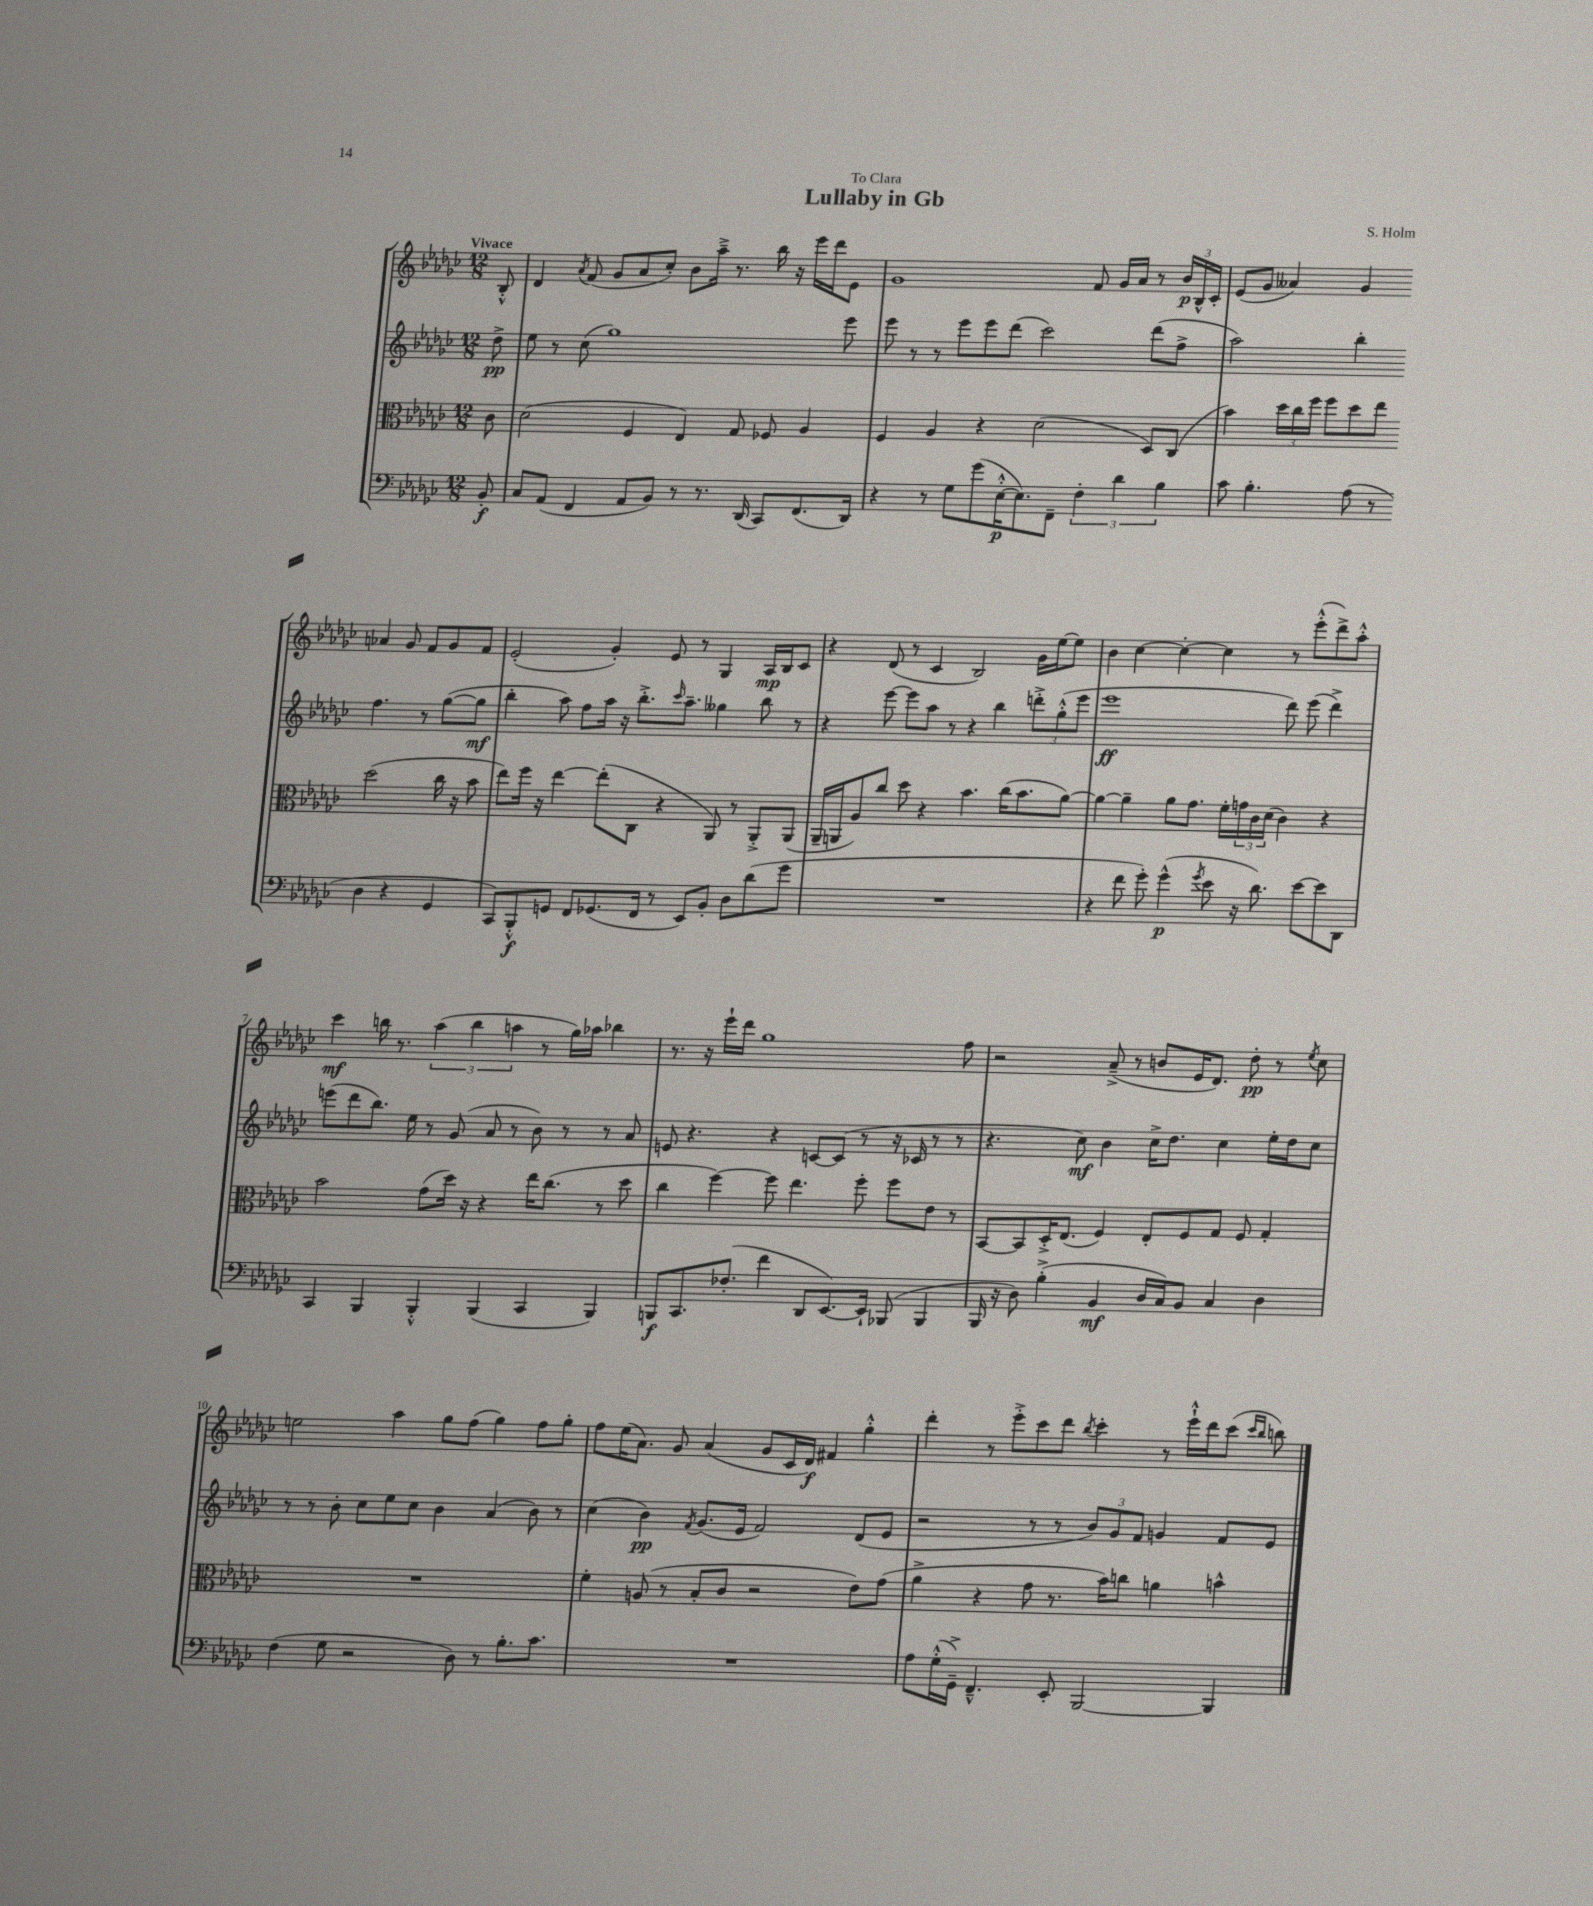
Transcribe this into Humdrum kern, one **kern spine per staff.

**kern	**dynam	**kern	**kern	**dynam	**kern	**dynam
*part4	*part4	*part3	*part2	*part2	*part1	*part1
*staff4	*staff4	*staff3	*staff2	*staff2	*staff1	*staff1
*clefF4	*	*clefC3	*clefG2	*	*clefG2	*
*k[b-e-a-d-g-c-]	*	*k[b-e-a-d-g-c-]	*k[b-e-a-d-g-c-]	*	*k[b-e-a-d-g-c-]	*
*M12/8	*	*M12/8	*M12/8	*	*M12/8	*
=	=	=	=	=	=	=
!	!	!	!	!	!LO:TX:a:B:t=Vivace	!
8BB-'/	f	8c-\	8dd-^\	pp	8B-'^^/	.
=1	=1	=1	=1	=1	=1	=1
8C-/L	.	(2d-\	8ee-\	.	4d-/	.
(8AA-/J	.	.	8r	.	.	.
.	.	.	.	.	8qa-/	.
4FF/	.	.	(8cc-\	.	(8f/	.
.	.	.	1gg-)	.	8g-/L	.
8AA-/L	.	4F/	.	.	8a-/	.
8BB-/J)	.	.	.	.	8cc-'/J)	.
8r	.	4E-/)	.	.	8b-\L	.
8.r	.	.	.	.	16aa-~^\Jk	.
.	.	.	.	.	8.r	.
.	.	8G-/	.	.	.	.
(16DD-/	.	.	.	.	.	.
8CC-/L)	.	8F-X/	.	.	16bb-\	.
.	.	.	.	.	16r	.
(8.FF/	.	4A-/	.	.	16eee-\LL	.
.	.	.	.	.	16ddd-\J	.
.	.	.	8eee-\	.	8e-\J	.
16DD-/Jk)	.	.	.	.	.	.
=2	=2	=2	=2	=2	=2	=2
4r	.	4F/	8eee-\	.	1g-	.
.	.	.	8r	.	.	.
8r	.	4A-/	8r	.	.	.
8G-\L	.	.	8eee-\L	.	.	.
(8g-\	.	4r	8eee-\	.	.	.
[16E-'^^\K	p	.	(8ddd-\J	.	.	.
8.E-\])	.	.	.	.	.	.
.	.	(2d-\	2ccc-\)	.	.	.
8FF~\J	.	.	.	.	.	.
6F'\	.	.	.	.	8f/	.
.	.	.	.	.	16g-/LL	.
6d-\	.	.	.	.	.	.
.	.	.	.	.	16a-/JJ	.
.	.	8D-/L)	(8ddd-\L	.	8r	.
6B-\	.	.	.	.	.	.
.	.	(8C-/J	8ff^\J	.	24b-/LL	p
.	.	.	.	.	24B-^^/	.
.	.	.	.	.	24c-'/JJ	.
=3	=3	=3	=3	=3	=3	=3
8c-\	.	4b-\)	2aa-\)	.	(8e-/L	.
4.B-'\	.	.	.	.	8g-/J	.
.	.	24dd-\LL	.	.	4a--X/)	.
.	.	24cc-\	.	.	.	.
.	.	24ff\JJ	.	.	.	.
.	.	8ff\L	.	.	.	.
(8A-\	.	8dd-\	4bb-'\	.	4g-/	.
8r	.	8ee-\J	.	.	.	.
4D-\	.	(2dd-\	4.ff\	.	4a-X/	.
4r	.	.	.	.	8g-/	.
.	.	.	8r	.	8f/L	.
4GG-/	.	16cc-\	([8gg-\L	.	8g-/	.
.	.	16r	.	.	.	.
.	.	8b-\	8gg-\J]	mf	8f/J	.
!!LO:LB:g=z
=4	=4	=4	=4	=4	=4	=4
8CC-/L)	.	8ee-\L)	4bb-'\	.	(2e-'/	.
8BBB-'^^/	f	16ff\Jk	.	.	.	.
.	.	16r	.	.	.	.
8GGn/J	.	[4ee-\	8aa-\)	.	.	.
8FF/L	.	.	8ff\L	.	.	.
(8.GG-X/	.	(8ee-'\L]	16aa-\Jk	.	4g-'/)	.
.	.	.	16r	.	.	.
.	.	8C-\J	8.bb-'^\L	.	.	.
16FF/Jk	.	.	.	.	.	.
8r	.	4r	.	.	8e-/	.
.	.	.	16qqccc-/	.	.	.
.	.	.	8.aa-~\J	.	.	.
8EE-/L)	.	.	.	.	8r	.
8BB-'/J	.	8AA-/)	4gg--X\	.	4G-/	.
8D-\L	.	8r	.	.	.	.
(8d-\	.	8AA-'^/L	8bb-\	.	16A-/LL	mp
.	.	.	.	.	16B-/J	.
8g-\J	.	(8AA-/J	8r	.	8c-/J	.
=5	=5	=5	=5	=5	=5	=5
1.r	.	16AA-~/LL	4r	.	4r	.
.	.	16AAn/J	.	.	.	.
.	.	8A-/)	.	.	.	.
.	.	8cc-/J	[8eee-\	.	(8d-/	.
.	.	8dd-\	8eee-\L]	.	8r	.
.	.	4r	8aa-\J	.	4c-/	.
.	.	.	8r	.	.	.
.	.	4.b-\	4r	.	2B-/)	.
.	.	.	4bb-\	.	.	.
.	.	(16cc-\KL	.	.	.	.
.	.	8.b-\	.	.	.	.
.	.	.	12dddn'^\L	.	16g-\LL	.
.	.	.	.	.	[16ee-\J	.
.	.	.	(12gg-'^^\	.	.	.
.	.	[8a-\J)	.	.	8ee-\J]	.
.	.	.	12eee-\J	.	.	.
=6	=6	=6	=6	=6	=6	=6
4r	.	4a-\_	1eee-	ff	4b-\	.
8f\	.	4a-~\]	.	.	[4cc-\	.
8g-'\)	.	.	.	.	.	.
(4g-^^\	p	8a-\L	.	.	4cc-'\_	.
.	.	8.g-\J	.	.	.	.
8qg-/	.	.	.	.	.	.
8e-\	.	.	.	.	4cc-\]	.
.	.	16f'\LL	.	.	.	.
16r	.	24gn\	.	.	.	.
.	.	24c-\	.	.	.	.
8.d-\)	.	.	.	.	.	.
.	.	(24d-\JJ	.	.	.	.
.	.	4c-\)	8ddd-\)	.	8r	.
[8e-\L	.	.	(8eee-\	.	(8eee-'^^\L	.
8e-\]	.	4r	4ddd-^\)	.	8ddd-^\)	.
8DD-\J	.	.	.	.	8aa-'^^\J	.
!!LO:LB:g=z
=7	=7	=7	=7	=7	=7	=7
4CC-/	.	2b-\	(8eeen\L	.	4ccc-\	mf
.	.	.	8ddd-\	.	.	.
4BBB-/	.	.	8.bb-\J)	.	16bbn\	.
.	.	.	.	.	8.r	.
.	.	.	16ee-\	.	.	.
4BBB-'^^/	.	(8g-\L	8r	.	(6aa-\	.
.	.	16dd-\Jk)	(8g-/	.	.	.
.	.	.	.	.	6bb\	.
.	.	16r	.	.	.	.
(4BBB-/	.	4r	8a-/	.	.	.
.	.	.	.	.	6aan\	.
.	.	.	8r	.	.	.
4CC-/	.	16ee-\KL	8b-\)	.	8r	.
.	.	(8.cc-\J	.	.	.	.
.	.	.	8r	.	16gg-\LL)	.
.	.	.	.	.	16aa-X\JJ	.
4BBB-/)	.	8r	8r	.	4bb-X\	.
.	.	8dd-\	8a-/	.	.	.
=8	=8	=8	=8	=8	=8	=8
8BBBn/L	f	4cc-\	8en/	.	8.r	.
8.CC-/	.	.	4.r	.	.	.
.	.	.	.	.	16r	.
.	.	[4ff\)	.	.	16eee-`\LL	.
(8.F-X'/J	.	.	.	.	16ddd-\JJ	.
.	.	.	.	.	1gg-	.
4f\	.	8ff\]	4r	.	.	.
.	.	4.ee-\	.	.	.	.
8DD-/L	.	.	[8cn/L	.	.	.
[8.EE-/)	.	.	(8c/J]	.	.	.
.	.	8ff'\	8r	.	.	.
16EE-`/Jk]	.	.	.	.	.	.
(8BBB-X/	.	8ff\L	16r	.	.	.
.	.	.	16c-X/	.	.	.
4BBB-/	.	8e-\J	8r	.	.	.
.	.	8r	8r	.	8ff\	.
=9	=9	=9	=9	=9	=9	=9
16BBB-/	.	[8BB-/L	4.r	.	2r	.
16r	.	.	.	.	.	.
8D-\)	.	8BB-/]	.	.	.	.
(4B-'^\	.	16D-'^/K	.	.	.	.
.	.	(8.E-/J	.	.	.	.
.	.	.	8cc-\)	mf	.	.
4BB-/	mf	4F/)	4b-\	.	(8a-~^/	.
.	.	.	.	.	8r	.
16D-/LL	.	8E-'/L	16cc-^\KL	.	8bn/L	.
16C-/J)	.	.	8.dd-\J	.	.	.
8BB-/J	.	8F/	.	.	16e-/K	.
.	.	.	.	.	8.d-/J)	.
4C-/	.	8G-/J	4cc-\	.	.	.
.	.	8F/	.	.	8dd-'\	pp
4D-\	.	4G-'/	16ee-'\LL	.	8r	.
.	.	.	16dd-\J	.	.	.
.	.	.	.	.	8qee-/	.
.	.	.	8cc-\J	.	8cc-\	.
!!LO:LB:g=z
=10	=10	=10	=10	=10	=10	=10
(4F\	.	1.r	8r	.	2een\	.
.	.	.	8r	.	.	.
8G-\	.	.	8b-'\	.	.	.
2r	.	.	8cc-\L	.	.	.
.	.	.	8ee-\	.	4aa-\	.
.	.	.	8cc-\J	.	.	.
.	.	.	4b-\	.	8gg-\L	.
8D-\)	.	.	.	.	(8ff\J	.
8r	.	.	(4a-/	.	4gg-\)	.
8.B-'\L	.	.	.	.	.	.
.	.	.	8b-\)	.	8ff\L	.
8.c-\J	.	.	.	.	.	.
.	.	.	8r	.	8gg-'\J	.
=11	=11	=11	=11	=11	=11	=11
1.r	.	4f'\	(4cc-\	.	8ff\L	.
.	.	.	.	.	(16ee-\K	.
.	.	.	.	.	8.a-\J)	.
.	.	(8An/	4b-\)	pp	.	.
.	.	8r	.	.	8g-/	.
.	.	.	8qf/	.	.	.
.	.	8B-'/L	(8.g-/L	.	(4a-/	.
.	.	8c-/J	.	.	.	.
.	.	.	16e-/Jk	.	.	.
.	.	2r	2f/)	.	8g-/L	.
.	.	.	.	.	16c-/L	.
.	.	.	.	.	16d-/JJ)	f
.	.	.	.	.	4f#X/	.
.	.	8e-\L)	(8d-/L	.	4gg-'^^\	.
.	.	(8g-\J	8e-/J	.	.	.
=12	=12	=12	=12	=12	=12	=12
8A-\L	.	4a-^\	2r	.	4ddd-'\	.
(16G-'^^\L	.	.	.	.	.	.
16GG-~^\JJ)	.	.	.	.	.	.
4.FF~^^/	.	4r	.	.	8r	.
.	.	.	.	.	8eee-'^\L	.
.	.	8g-\	8r	.	8ccc-\	.
8EE-'/	.	8.r	8r	.	8ddd-\J	.
.	.	.	.	.	8qbb-/	.
[2BBB-/	.	.	12b-/L)	.	4ccc-'\	.
.	.	16b-\KL)	.	.	.	.
.	.	.	12g-/	.	.	.
.	.	8ccn\J	.	.	.	.
.	.	.	12f/J	.	.	.
.	.	4an\	4gn/	.	8r	.
.	.	.	.	.	16eee-`^^\LL	.
.	.	.	.	.	16ddd-\J	.
4BBB-/]	.	4bn^^\	8f/L	.	(8ccc-\J	.
.	.	.	.	.	16qqccc-/LL	.
.	.	.	.	.	16qqbb-/JJ	.
.	.	.	8e-/J	.	8bbn\)	.
==	==	==	==	==	==	==
*-	*-	*-	*-	*-	*-	*-
